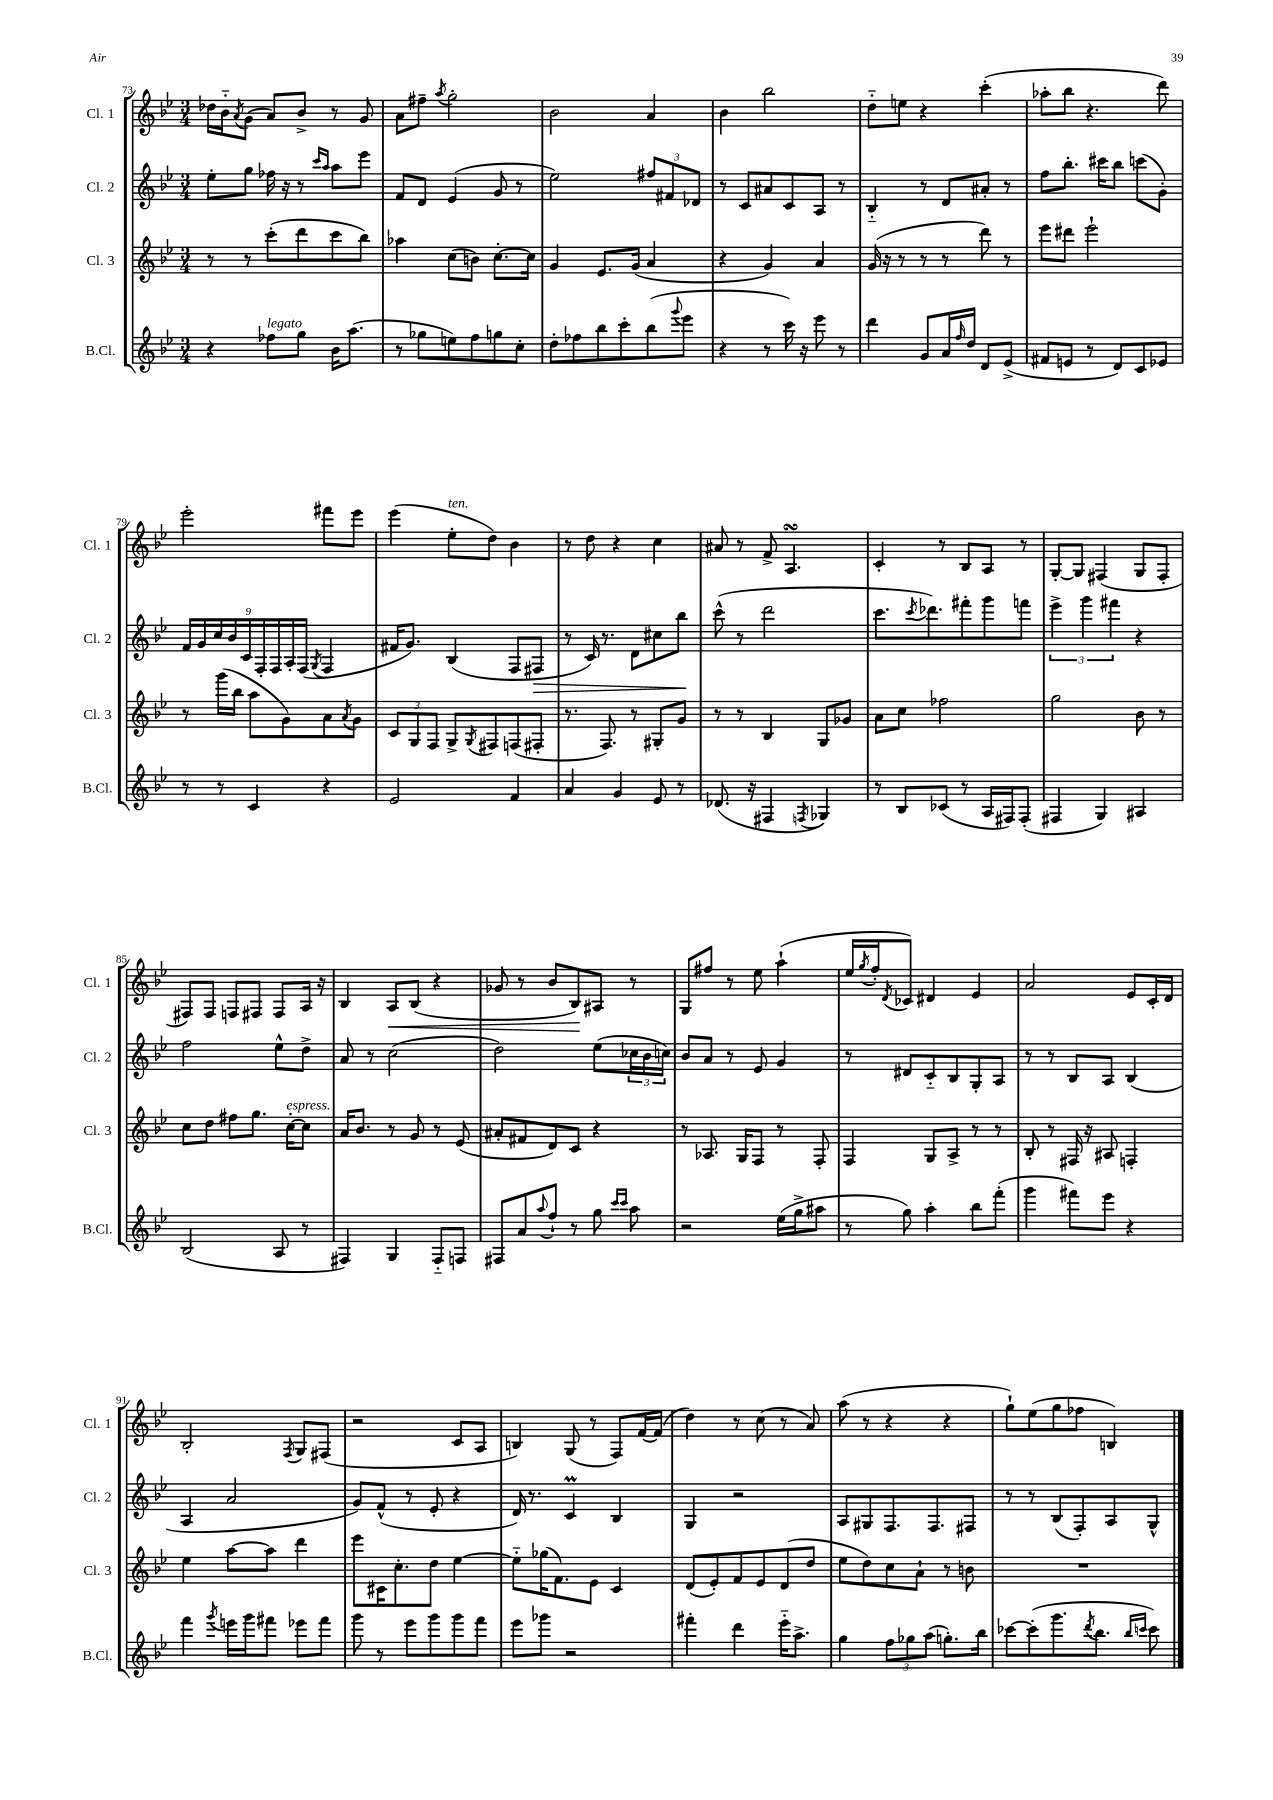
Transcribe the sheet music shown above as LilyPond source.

<<
\new StaffGroup <<
\new Staff = "s0" \with { instrumentName = "Cl. 1" shortInstrumentName = "Cl. 1" } {
    \clef treble \key bes \major \numericTimeSignature \time 3/4
    des''16 bes'16-_ \acciaccatura { a'8 } g'8( a'8) bes'8-> r8 g'8 |
    a'8 fis''8-- \acciaccatura { a''8 } g''2-. |
    bes'2 a'4 |
    bes'4 bes''2 |
    d''8-_ e''8 r4 c'''4-.( |
    aes''8-. bes''8 r4. d'''8) |
    ees'''2-. fis'''8 ees'''8 |
    ees'''4( ees''8-.^\markup { \italic "ten." } d''8) bes'4 |
    r8 d''8 r4 c''4 |
    ais'8 r8 f'8-> a4.\turn |
    c'4-. r8 bes8 a8 r8 |
    g8~-. g8 fis4( g8 fis8-. |
    fis8) fis8 f8 fis8 fis8 a16 r16 |
    bes4 a8\< bes8( r4 |
    ges'8 r8 bes'8 bes8\!) ais8 r8 |
    g8 fis''8 r8 ees''8 a''4-!( |
    ees''16 \acciaccatura { g''8 } f''16-. \acciaccatura { d'8 } ces'8) dis'4 ees'4 |
    a'2 ees'8 c'16-. d'16 |
    bes2-. \acciaccatura { f8 } g8 fis8( |
    r2 c'8 a8 |
    b4) g8( r8 f8) f'16~ f'16( |
    d''4) r8 c''8( r8 a'8) |
    a''8( r8 r4 r4 |
    g''8-!) ees''8( g''8 fes''8 b4) \bar "|." |
}
\new Staff = "s1" \with { instrumentName = "Cl. 2" shortInstrumentName = "Cl. 2" } {
    \clef treble \key bes \major \numericTimeSignature \time 3/4
    ees''8-. g''8 fes''16 r16 r8 \grace { c'''16 a''16 } a''8 ees'''8 |
    f'8 d'8 ees'4( g'8 r8 |
    ees''2) \tuplet 3/2 { fis''8 fis'8 des'8 } |
    r8 c'8 ais'8 c'8 a8 r8 |
    bes4-_ r8 d'8 ais'8-. r8 |
    f''8 bes''8.-. cis'''16 bes''8 c'''8( g'8-.) |
    \tuplet 9/8 { f'16 g'16 c''16 bes'16 c'16 f16-. f16 a16-. f16( } \acciaccatura { g8 } f4 |
    fis'16 g'8.) bes4( f8 fis8\> |
    r8 c'16) r8. d'8 cis''8 bes''8\! |
    c'''8-^( r8 d'''2 |
    c'''8. \acciaccatura { c'''8 } des'''8.) fis'''8-. g'''8 f'''8 |
    \tuplet 3/2 { ees'''4-> g'''4 fis'''4 } r4 |
    f''2 ees''8-^ d''8-> |
    a'8 r8 c''2( |
    d''2) ees''8( \tuplet 3/2 { ces''16 bes'16 c''16) } |
    bes'8 a'8 r8 ees'8 g'4 |
    r8 dis'8 c'8-_ bes8 g8-. a8 |
    r8 r8 bes8 a8 bes4( |
    a4 a'2 |
    g'8) f'8-^( r8 ees'8-. r4 |
    d'16) r8. c'4\prall bes4 |
    g4 r2 |
    a8 gis8 f8. f8. fis8 |
    r8 r8 bes8( f8-.) a8 g8-^ \bar "|." |
}
\new Staff = "s2" \with { instrumentName = "Cl. 3" shortInstrumentName = "Cl. 3" } {
    \clef treble \key bes \major \numericTimeSignature \time 3/4
    r8 r8 c'''8-.( d'''8 c'''8 bes''8) |
    aes''4 c''8( b'8) c''8.~-. c''16 |
    g'4 ees'8. g'16( a'4 |
    r4 g'4) a'4 |
    g'16( r16 r8 r8 r8 d'''8) r8 |
    ees'''8 dis'''8 ees'''2-! |
    r8 g'''16( bes''16 a''8 g'8) a'8 \acciaccatura { a'8 } g'8 |
    \tuplet 3/2 { c'8 g8 f8 } g8-> \acciaccatura { g8 } fis8 f8( fis8-. |
    r8. f8.) r8 gis8-. g'8 |
    r8 r8 bes4 g8 ges'8 |
    a'8 c''8 fes''2 |
    g''2 bes'8 r8 |
    c''8 d''8 fis''8 g''8. c''16~-.^\markup { \italic "espress." } c''8 |
    a'16 bes'8. r8 g'8 r8 ees'8( |
    ais'8-. fis'8 d'8) c'8 r4 |
    r8 aes8. g16 f8 r8 f8-. |
    f4 g8 a8-> r8 r8 |
    bes8-. r8 fis16 r16 ais8 f4-. |
    ees''4 a''8~ a''8 d'''4 |
    ees'''8 cis'16 c''8.-. d''8 ees''4~ |
    ees''8-_ ges''16( f'8.) ees'8 c'4 |
    d'8( ees'8-.) f'8 ees'8 d'8( d''8 |
    ees''8 d''8) c''8 a'8-! r8 b'8 |
    R2. \bar "|." |
}
\new Staff = "s3" \with { instrumentName = "B.Cl." shortInstrumentName = "B.Cl." } {
    \clef treble \key bes \major \numericTimeSignature \time 3/4
    r4 fes''8^\markup { \italic "legato" } g''8 bes'16 a''8.( |
    r8 ges''8 e''8) f''8 g''8 c''8-. |
    d''8-. fes''8 bes''8 c'''8-. bes''8( \appoggiatura { g'''8 } ees'''8 |
    r4 r8 c'''16) r16 ees'''8 r8 |
    d'''4 g'8 a'16 \grace { f''16 } d''16 d'8 ees'8->( |
    fis'8 e'8 r8 d'8) c'8 ees'8 |
    r8 r8 c'4 r4 |
    ees'2 f'4 |
    a'4 g'4 ees'8 r8 |
    des'8.( r16 fis4 \acciaccatura { f8 } ges4) |
    r8 bes8 ces'8( r8 a16 fis16) fis8-.( |
    fis4 g4) ais4 |
    bes2( a8 r8 |
    fis4) g4 fis8-_ f8 |
    fis8 a'8 \appoggiatura { a''8 } f''8-! r8 g''8 \grace { c'''16 c'''16 } a''8 |
    r2 ees''16( g''16-> ais''8 |
    r8 g''8) a''4-. bes''8 f'''8-.( |
    g'''4 fis'''8) ees'''8 r4 |
    f'''4 \acciaccatura { g'''8 } e'''16 g'''16 fis'''8 ees'''8 fis'''8 |
    g'''8 r8 ees'''8 g'''8 g'''8 f'''8 |
    ees'''8 ges'''8 r2 |
    fis'''4-. d'''4 ees'''16-_ a''8.-> |
    g''4 \tuplet 3/2 { f''8 ges''8 a''8( } g''8.-.) bes''16 |
    ces'''8~ ces'''8-.( g'''8. \acciaccatura { d'''8 } bes''8. \grace { bes''16 c'''16 } c'''8) \bar "|." |
}
>>
>>
\layout { \context { \Score currentBarNumber = #73 } }
